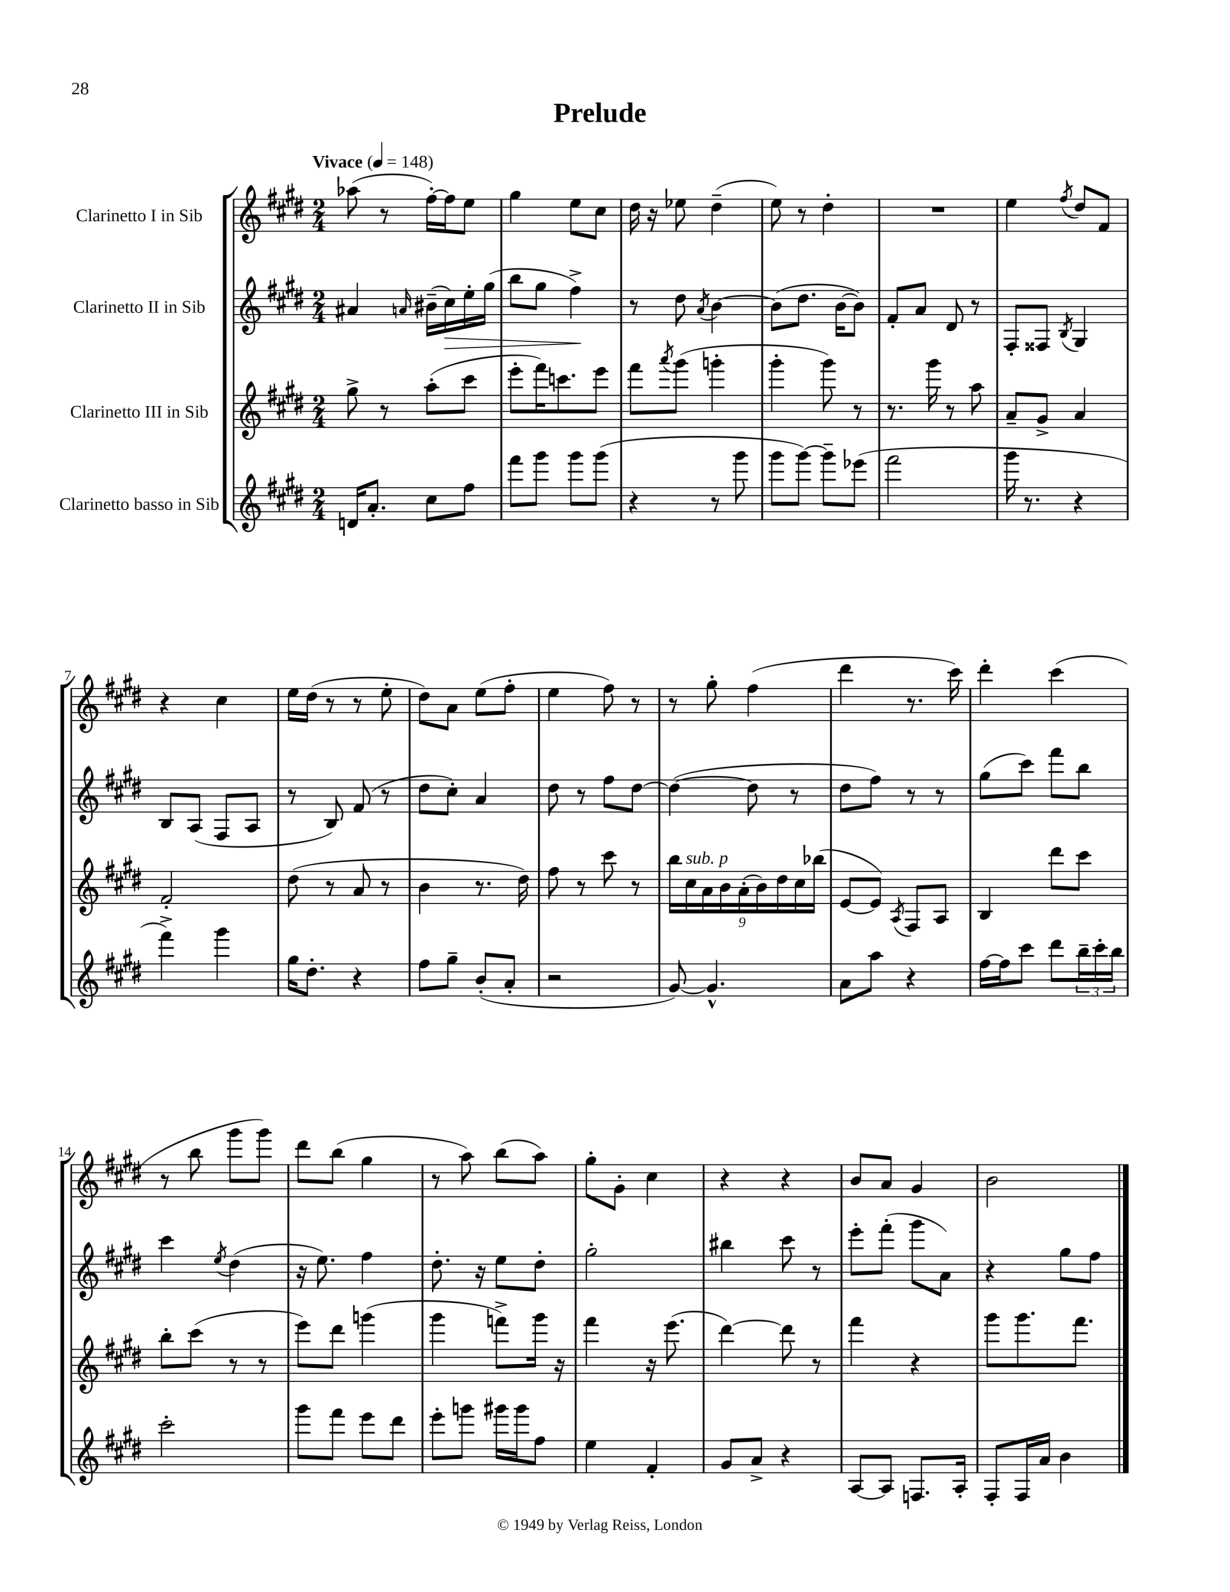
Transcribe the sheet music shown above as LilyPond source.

\header { title = "Prelude" }
<<
\new StaffGroup <<
\new Staff = "s0" \with { instrumentName = "Clarinetto I in Sib" } {
    \clef treble \key e \major \numericTimeSignature \time 2/4 \tempo "Vivace" 4 = 148
    aes''8( r8 fis''16~-.) fis''16 e''8 |
    gis''4 e''8 cis''8 |
    dis''16 r16 ees''8 dis''4--( |
    e''8) r8 dis''4-. |
    R2 |
    e''4 \acciaccatura { fis''8 } dis''8 fis'8 |
    r4 cis''4 |
    e''16 dis''16( r8 r8 e''8-. |
    dis''8) a'8 e''8( fis''8-. |
    e''4 fis''8) r8 |
    r8 gis''8-. fis''4( |
    dis'''4 r8. cis'''16) |
    dis'''4-. cis'''4( |
    r8 b''8 gis'''8 gis'''8) |
    dis'''8 b''8( gis''4 |
    r8 a''8) b''8( a''8) |
    gis''8-. gis'8-. cis''4 |
    r4 r4 |
    b'8 a'8 gis'4 |
    b'2 \bar "|." |
}
\new Staff = "s1" \with { instrumentName = "Clarinetto II in Sib" } {
    \clef treble \key e \major \numericTimeSignature \time 2/4
    ais'4 \grace { a'16 } bis'16--( cis''16\>) e''16-. gis''16( |
    b''8 gis''8 fis''4->\!) |
    r8 dis''8 \acciaccatura { a'8 } b'4~ |
    b'8( dis''8. b'16~ b'8) |
    fis'8-. a'8 dis'8 r8 |
    fis8-. fisis8 \acciaccatura { b8 } gis4 |
    b8 a8( fis8 a8 |
    r8 b8) fis'8( r8 |
    dis''8 cis''8-.) a'4 |
    dis''8 r8 fis''8 dis''8~ |
    dis''4~( dis''8 r8 |
    dis''8 fis''8) r8 r8 |
    gis''8( cis'''8) fis'''8 b''8 |
    cis'''4 \acciaccatura { e''8 } dis''4( |
    r16 e''8.) fis''4 |
    dis''8.-. r16 e''8 dis''8-. |
    gis''2-. |
    bis''4 cis'''8 r8 |
    e'''8-. fis'''8-.( gis'''8 a'8) |
    r4 gis''8 fis''8 \bar "|." |
}
\new Staff = "s2" \with { instrumentName = "Clarinetto III in Sib" } {
    \clef treble \key e \major \numericTimeSignature \time 2/4
    gis''8-> r8 a''8-.( cis'''8 |
    e'''8-. fis'''16) c'''8. e'''8 |
    fis'''8 \acciaccatura { a'''8 } gis'''8( g'''4-. |
    gis'''4-. gis'''8) r8 |
    r8. gis'''16 r8 a''8 |
    a'8-- gis'8-> a'4 |
    fis'2-. |
    dis''8( r8 a'8 r8 |
    b'4 r8. dis''16) |
    fis''8 r8 cis'''8 r8 |
    \tuplet 9/8 { b''16 cis''16^\markup { \italic "sub. p" } a'16 b'16 a'16-.( b'16) dis''16 cis''16 bes''16( } |
    e'8~ e'8) \acciaccatura { a8 } fis8 a8 |
    b4 dis'''8 cis'''8 |
    b''8-. cis'''8( r8 r8 |
    e'''8) dis'''8 g'''4( |
    gis'''4 f'''8->) gis'''16 r16 |
    fis'''4 r16 e'''8.( |
    dis'''4~) dis'''8 r8 |
    fis'''4 r4 |
    gis'''8 gis'''8. fis'''8. \bar "|." |
}
\new Staff = "s3" \with { instrumentName = "Clarinetto basso in Sib" } {
    \clef treble \key e \major \numericTimeSignature \time 2/4
    d'16 a'8.-. cis''8 fis''8 |
    fis'''8 gis'''8 gis'''8 gis'''8( |
    r4 r8 gis'''8 |
    gis'''8 gis'''8~) gis'''8-- ees'''8( |
    fis'''2 |
    gis'''16 r8. r4 |
    fis'''4->) gis'''4 |
    gis''16 dis''8.-. r4 |
    fis''8 gis''8-- b'8-.( a'8-. |
    r2 |
    gis'8~) gis'4.-^ |
    a'8 a''8 r4 |
    fis''16~ fis''16 cis'''8 dis'''8 \tuplet 3/2 { b''16-- cis'''16-. b''16 } |
    cis'''2-. |
    gis'''8 fis'''8 e'''8 dis'''8 |
    e'''8-. g'''8 gis'''16 gis'''16 fis''8 |
    e''4 fis'4-. |
    gis'8 a'8-> r4 |
    a8~ a8 f8. a16-. |
    fis8-. fis16 a'16 b'4 \bar "|." |
}
>>
>>
